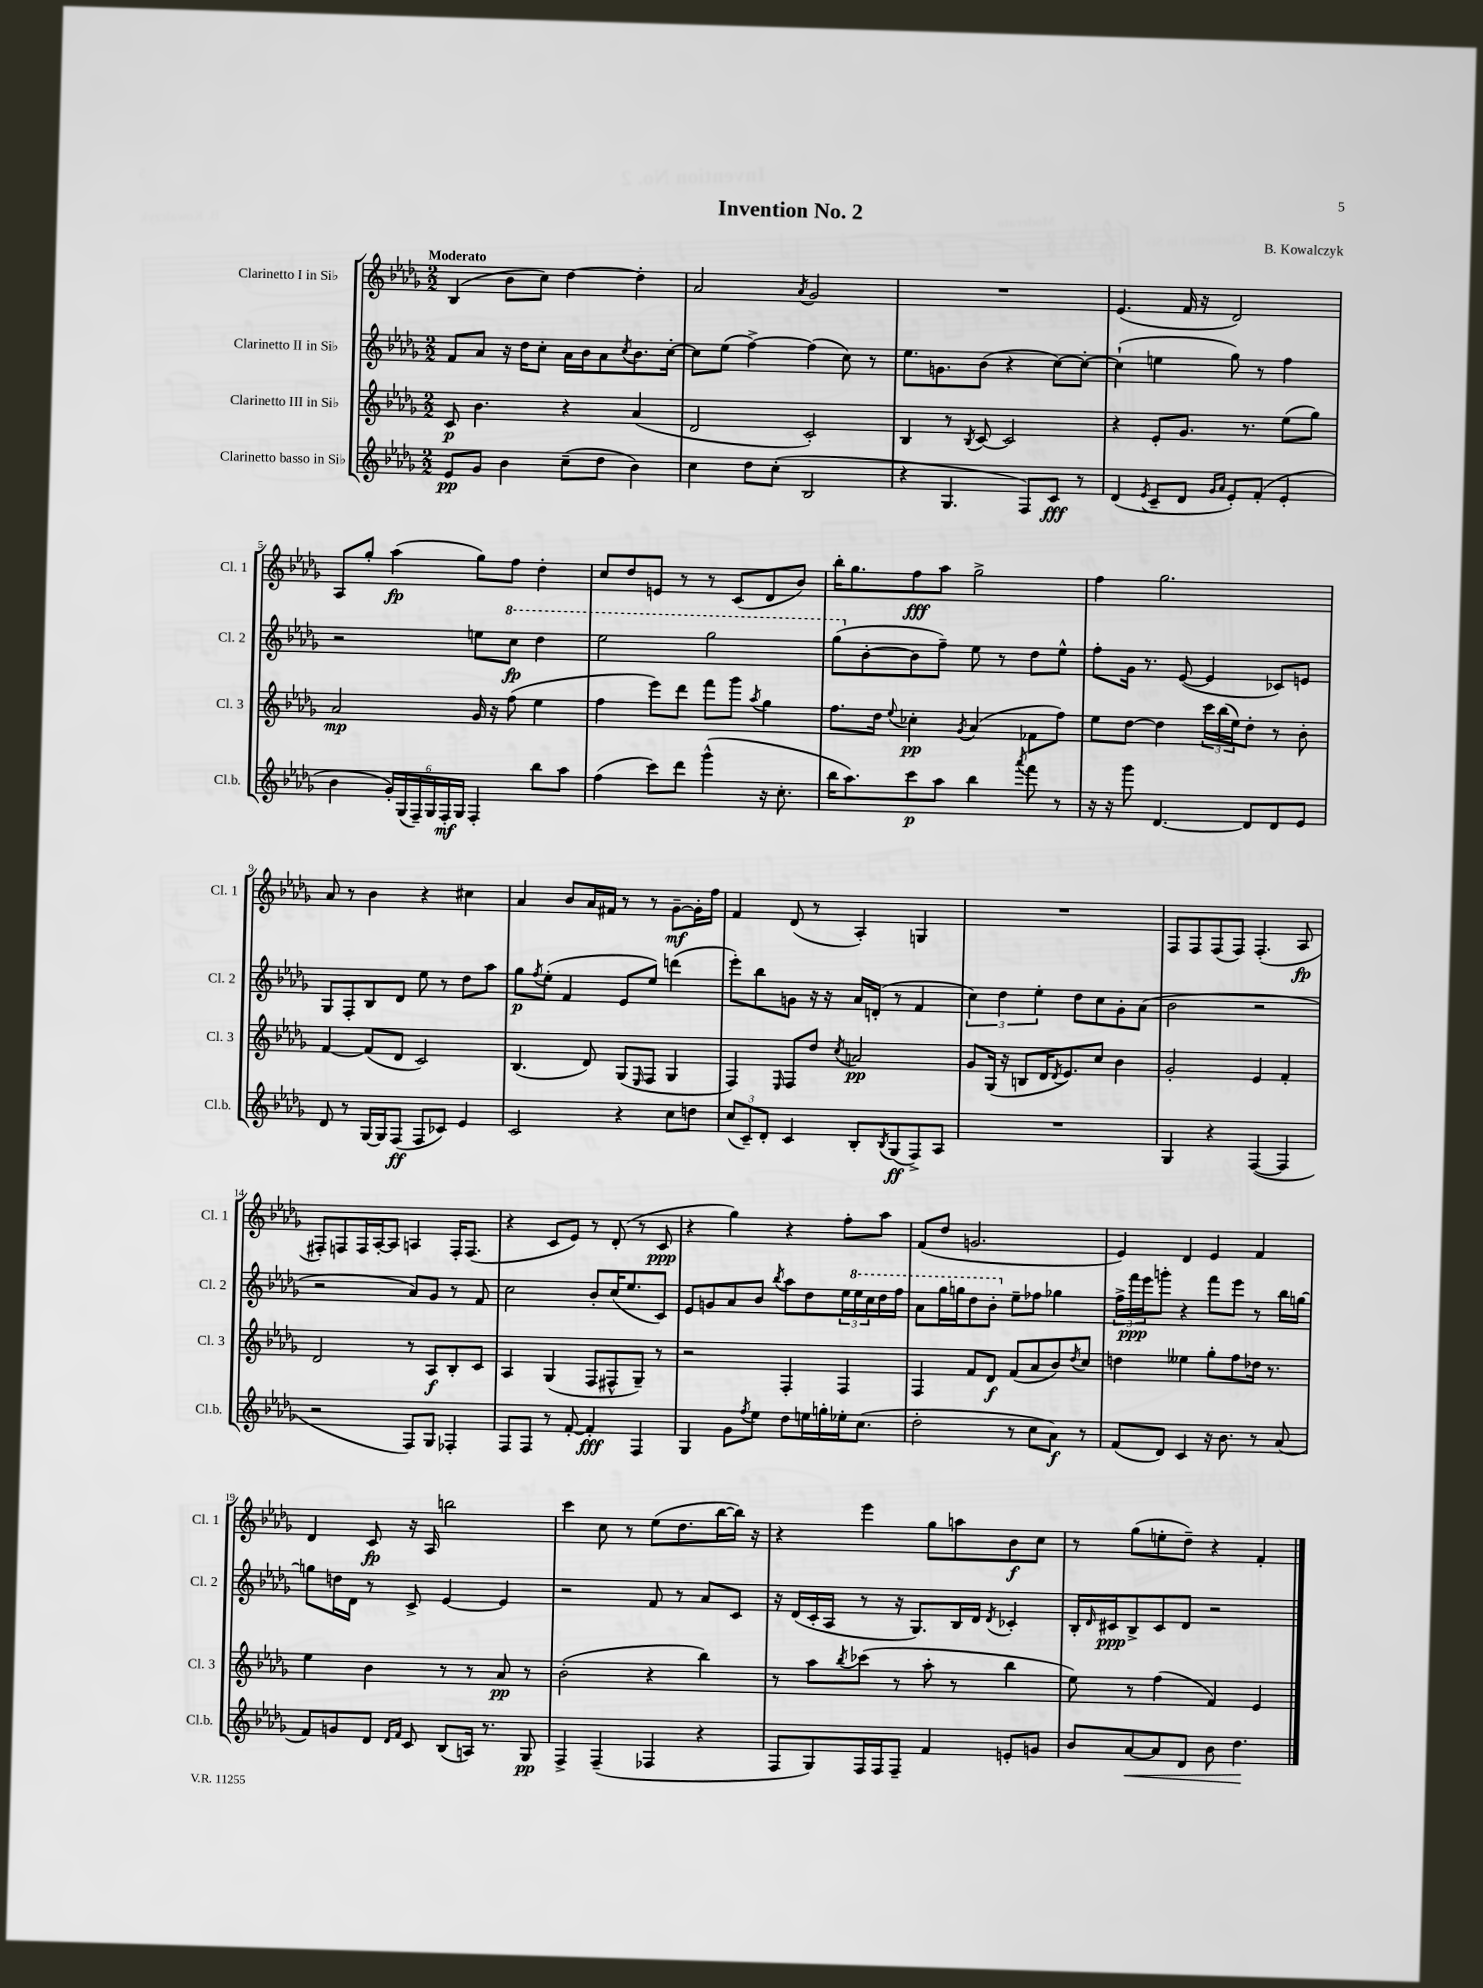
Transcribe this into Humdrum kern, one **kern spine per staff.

**kern	**kern	**kern	**kern
*staff4	*staff3	*staff2	*staff1
*clefG2	*clefG2	*clefG2	*clefG2
*k[b-e-a-d-g-]	*k[b-e-a-d-g-]	*k[b-e-a-d-g-]	*k[b-e-a-d-g-]
*M2/2	*M2/2	*M2/2	*M2/2
8e-/L	8c/	8f/L	(4B-/
8g-/J	4.b-\	8a-/J	.
4b-\	.	16r	8b-\L
.	.	16dd-\LK	.
.	.	8cc'\J	8cc\J)
(8cc~\L	4r	16a-\LL	[4dd-\
.	.	16b-\J	.
8dd-\J	.	8a-\	.
.	.	8qcc/	.
4b-\)	(4a-/	8.b-\	4dd-'\]
.	.	[16cc'\Jk	.
=	=	=	=
4cc\	2d-/	8cc\]L	2a-/
.	.	(8ee-\J	.
8dd-\L	.	[4ff^\)	.
(8cc'\J	.	.	.
.	.	.	8qa-/
2B-/	2c'/)	(4ff\]	2g-/
.	.	8cc\)	.
.	.	8r	.
=	=	=	=
4r	4B-/	8.ee-\L	1r
.	.	8.g\	.
4.G-/	8r	.	.
.	8qB-/	.	.
.	[8c/	(8b-\J	.
.	2c/]	4r	.
8F/L)	.	.	.
8c/J	.	[8cc\L)	.
8r	.	8cc'\_J	.
=	=	=	=
(4d-/	4r	(4cc`\]	(4.e-/
8qe-/	.	.	.
8c~/L	8e-'/L	4ee\	.
8d-/J	8.g-/J	.	16f/
.	.	.	16r
16qqg-/LL	.	.	.
16qqa-/JJ	.	.	.
8e-'/L)	.	8gg-\)	2d-/)
.	8.r	.	.
(8f'/J	.	8r	.
4e-'/	(8ee-\L	4ff\	.
.	8gg-\J)	.	.
=	=	=	=
4b-\	2a-/	2r	8A-/L
.	.	.	8gg-'/J
24g-'/LL)	.	.	(4aa-\
(24G-/	.	.	.
24F~/)	.	.	.
24G-/	.	.	.
24F'/	.	.	.
24G-/JJ	.	.	.
4F'/	16g-/	8ee\L	8gg-\L)
.	16r	.	.
.	(8ff\	8ccc\J	8ff\J
8bb-\L	4ee-\	4ddd-\	4dd-'\
8aa-\J	.	.	.
=	=	=	=
(4ff\	4ff\	2eee-\	8cc/L
.	.	.	8dd-/
8ccc\L)	8eee-\L)	.	8e/J
8ddd-\J	8ddd-\J	.	8r
(4ggg-^^\	8fff\L	2ggg-\	8r
.	8ggg-\J	.	(8c/L
.	8qaa-/	.	.
16r	4gg-\	.	8d-/
8.cc'\	.	.	.
.	.	.	8b-/J)
=	=	=	=
16bb-\LK	8.ff\L	(8ggg-\L	16bb-'\LK
8.aa-\)	.	.	8.gg-\
.	.	[8b-'\	.
.	16dd-\Jk	.	.
.	8qqee-/	.	.
8ccc\	4cc-'\	8b-\]	8ff\
8aa-\J	.	8ff~\J)	8aa-\J
.	8qg-/	.	.
4bb-\	(4a-/	8ee-\	2gg-^\
.	.	8r	.
8qaaa-/	.	.	.
8fff\	8f-\L	8dd-\L	.
8r	8ff\J)	8ee-^^\J	.
=	=	=	=
16r	8ee-\L	8ff'\L	4ff\
16r	.	.	.
8ggg-\	[8dd-\J	16g-\Jk	.
.	.	8.r	.
[4.d-/	4dd-\]	.	2.gg-\
.	.	([8e-/	.
.	24ccc\LL	4e-/]	.
.	(24bb-\	.	.
.	24ee-\J)	.	.
8d-/]L	8dd-'\J	.	.
8d-/	8r	8c-/L)	.
8e-/J	8b-'\	8e/J	.
=	=	=	=
8d-/	[4f/	8G-/L	8a-/
8r	.	8F'/	8r
[16G-/LL	(8f/]L	8B-/	4b-\
16G-/]J	.	.	.
(8F/J	8d-/J	8d-/J	.
8F/L	2c/)	8ee-\	4r
8c-/J)	.	8r	.
4e-/	.	8dd-\L	4cc#\
.	.	8aa-\J	.
=	=	=	=
2c/	(4.B-/	8gg-\L	4a-/
.	.	8qff/	.
.	.	(8ee-'\J	.
.	.	4f/	8b-/L
.	8d-/)	.	16a-/L
.	.	.	16f#/JJ
4r	(8G-/L	8e-/L	8r
.	16qqE-/	.	.
.	8F/J	8ee-/J)	8r
8cc\L	4G-/	(4ddd\	[8g-~\L
8dd\J	.	.	16g-'\]L
.	.	.	16ff\JJ
=	=	=	=
(12cc/L	4F/)	8eee-'\L)	4f/
12c~/)	.	.	.
.	.	8bb-\	.
12d-'/J	.	.	.
.	16qqE-/	.	.
4c/	8F/L	8g\J	(8d-/
.	8dd-/J	16r	8r
.	.	16r	.
.	8qcc/	.	.
8B-'/L	2a/	16a-/LL	4A-'/)
.	.	(16d'/JJ	.
8qB-/	.	.	.
(8G-/	.	8r	.
8F^/)	.	4f/	4G/
8A-/J	.	.	.
=	=	=	=
1r	8g-/L	6cc\)	1r
.	(16G-/Jk	.	.
.	.	6dd-\	.
.	16r	.	.
.	8B/L	.	.
.	.	6ee-'\	.
.	16d-/K	.	.
.	8qd-/	.	.
.	8.e-/)	.	.
.	.	8dd-\L	.
.	8cc/J	8cc\	.
.	4b-\	8g-'\	.
.	.	(8a-\J	.
=	=	=	=
4G-/	2g-'/	2b-\	8F/L
.	.	.	8F/
4r	.	.	(8F/
.	.	.	8F/J)
([4F/	4e-/	2r	(4.F'/
4F/]	4f'/	.	.
.	.	.	8A-/
=	=	=	=
2r	2d-/	2r	8F#'/L)
.	.	.	8F/
.	.	.	16F/L
.	.	.	[16A-'/J
.	.	.	8A-/]J
8F/L)	8r	8a-/L)	4A/
8G-/J	8A-/L	8g-/J	.
4F-'/	8B-'/	8r	16F'/LK
.	.	.	(8.F/J
.	8c/J	8f/	.
=	=	=	=
8F/L	4A-/	2cc\	4r
8F/J	.	.	.
8r	(4G-/	.	8c/L
[8f'/	.	.	8e-/J)
4f'/]	8F/L	8b-'/L	8r
.	8F#^^/	(16cc/K	(8d-'/
.	.	8.ee-/	.
4F/	8G-~/J)	.	8r
.	8r	8c/J)	8c/
=	=	=	=
4G-/	2r	8e-/L	4r
.	.	8g/	.
8g-\L	.	8a-/	4gg-\)
8qff/	.	.	.
8ee-\J	.	8b-/J	.
.	.	8qbb-/	.
8dd-\L	4F'/	8aa-\L	4r
16ee\L	.	8dd-\	.
16gg'\	.	.	.
16ee-'\J	4F/	24ee-\L	8ff'\L
.	.	24eee-\	.
(8.cc\J	.	.	.
.	.	24ccc\	.
.	.	16ddd-\	8aa-\J
.	.	16fff\JJ	.
=	=	=	=
2dd-'\	4F/	8aa-\L	(8f/L
.	.	16ggg-\L	8dd-/J
.	.	16ggg\J	.
.	8f/L	8ddd-\	2.g/
.	8d-/J	8bb-'\J	.
8r	(8f/L	8ee-~\L	.
8cc\L	8a-/	8ff-\J	.
8a-\J)	8b-/)	4gg-\	.
.	8qdd-/	.	.
8r	8cc/J	.	.
=	=	=	=
(8f/L	4dd\	24ff^\LL	4e-/)
.	.	24fff\	.
.	.	24eee-\J	.
8d-/J)	.	8ggg'\J	.
4c/	4ee--\	4r	4d-/
16r	8gg-'\L	8fff\L	4e-/
8.b-\	.	.	.
.	8ff\	8eee-\J	.
8r	16dd-\Jk	8r	4f/
.	8.r	.	.
(8a-/	.	16bb-\LL	.
.	.	[16gg\JJ	.
=	=	=	=
8f/L)	4ee-\	8gg\]L	4d-/
8g/	.	16dd\L	.
.	.	16d-\JJ	.
8d-/J	4b-\	8r	8c/
16qqd-/LL	.	.	.
16qqf/JJ	.	.	.
8c/	.	8c^/	16r
.	.	.	16A-/
(8B-/L	8r	[4e-/	2bb\
16A/Jk)	8r	.	.
8.r	.	.	.
.	8a-/	4e-/]	.
8G-/	8r	.	.
=	=	=	=
4F^/	(2b-'\	2r	4ccc\
(4F~/	.	.	8cc\
.	.	.	8r
4F-/	4r	8f/	(8ee-\L
.	.	8r	8.dd-\
4r	4bb-\)	8a-/L	.
.	.	.	[16bb-\L
.	.	8c/J	16bb-\]JJ)
.	.	.	16r
=	=	=	=
8F/L	8r	16r	4r
.	.	(16d-/LL	.
8G-/)	8aa-\L	16c'/	.
.	.	16A-/JJ	.
.	8qbb-/	.	.
16F/L	(8ccc-\J	8r	4eee-\
16F/J	.	.	.
8F~/J	8r	16r	.
.	.	8.G-/L)	.
4f/	8aa-'\	.	8gg-\L
.	8r	16B-/L	8aa\
.	.	16d-/JJ	.
.	.	8qd-/	.
8e'/L	4bb-\	4c-'/	8b-\
8g/J	.	.	8cc\J
=	=	=	=
8b-/L	8ee-\)	16B-'/LL	8r
.	.	16qqd-/	.
.	.	16c#/J	.
[8a-/	8r	8B-^/	(8gg-\L
8a-/]	(4ff\	8c#/	8ee'\
8d-/J	.	8d-/J	8dd-~\J)
8b-\	4f/)	2r	4r
4.dd-\	.	.	.
.	4e-/	.	4f'/
==	==	==	==
*-	*-	*-	*-
